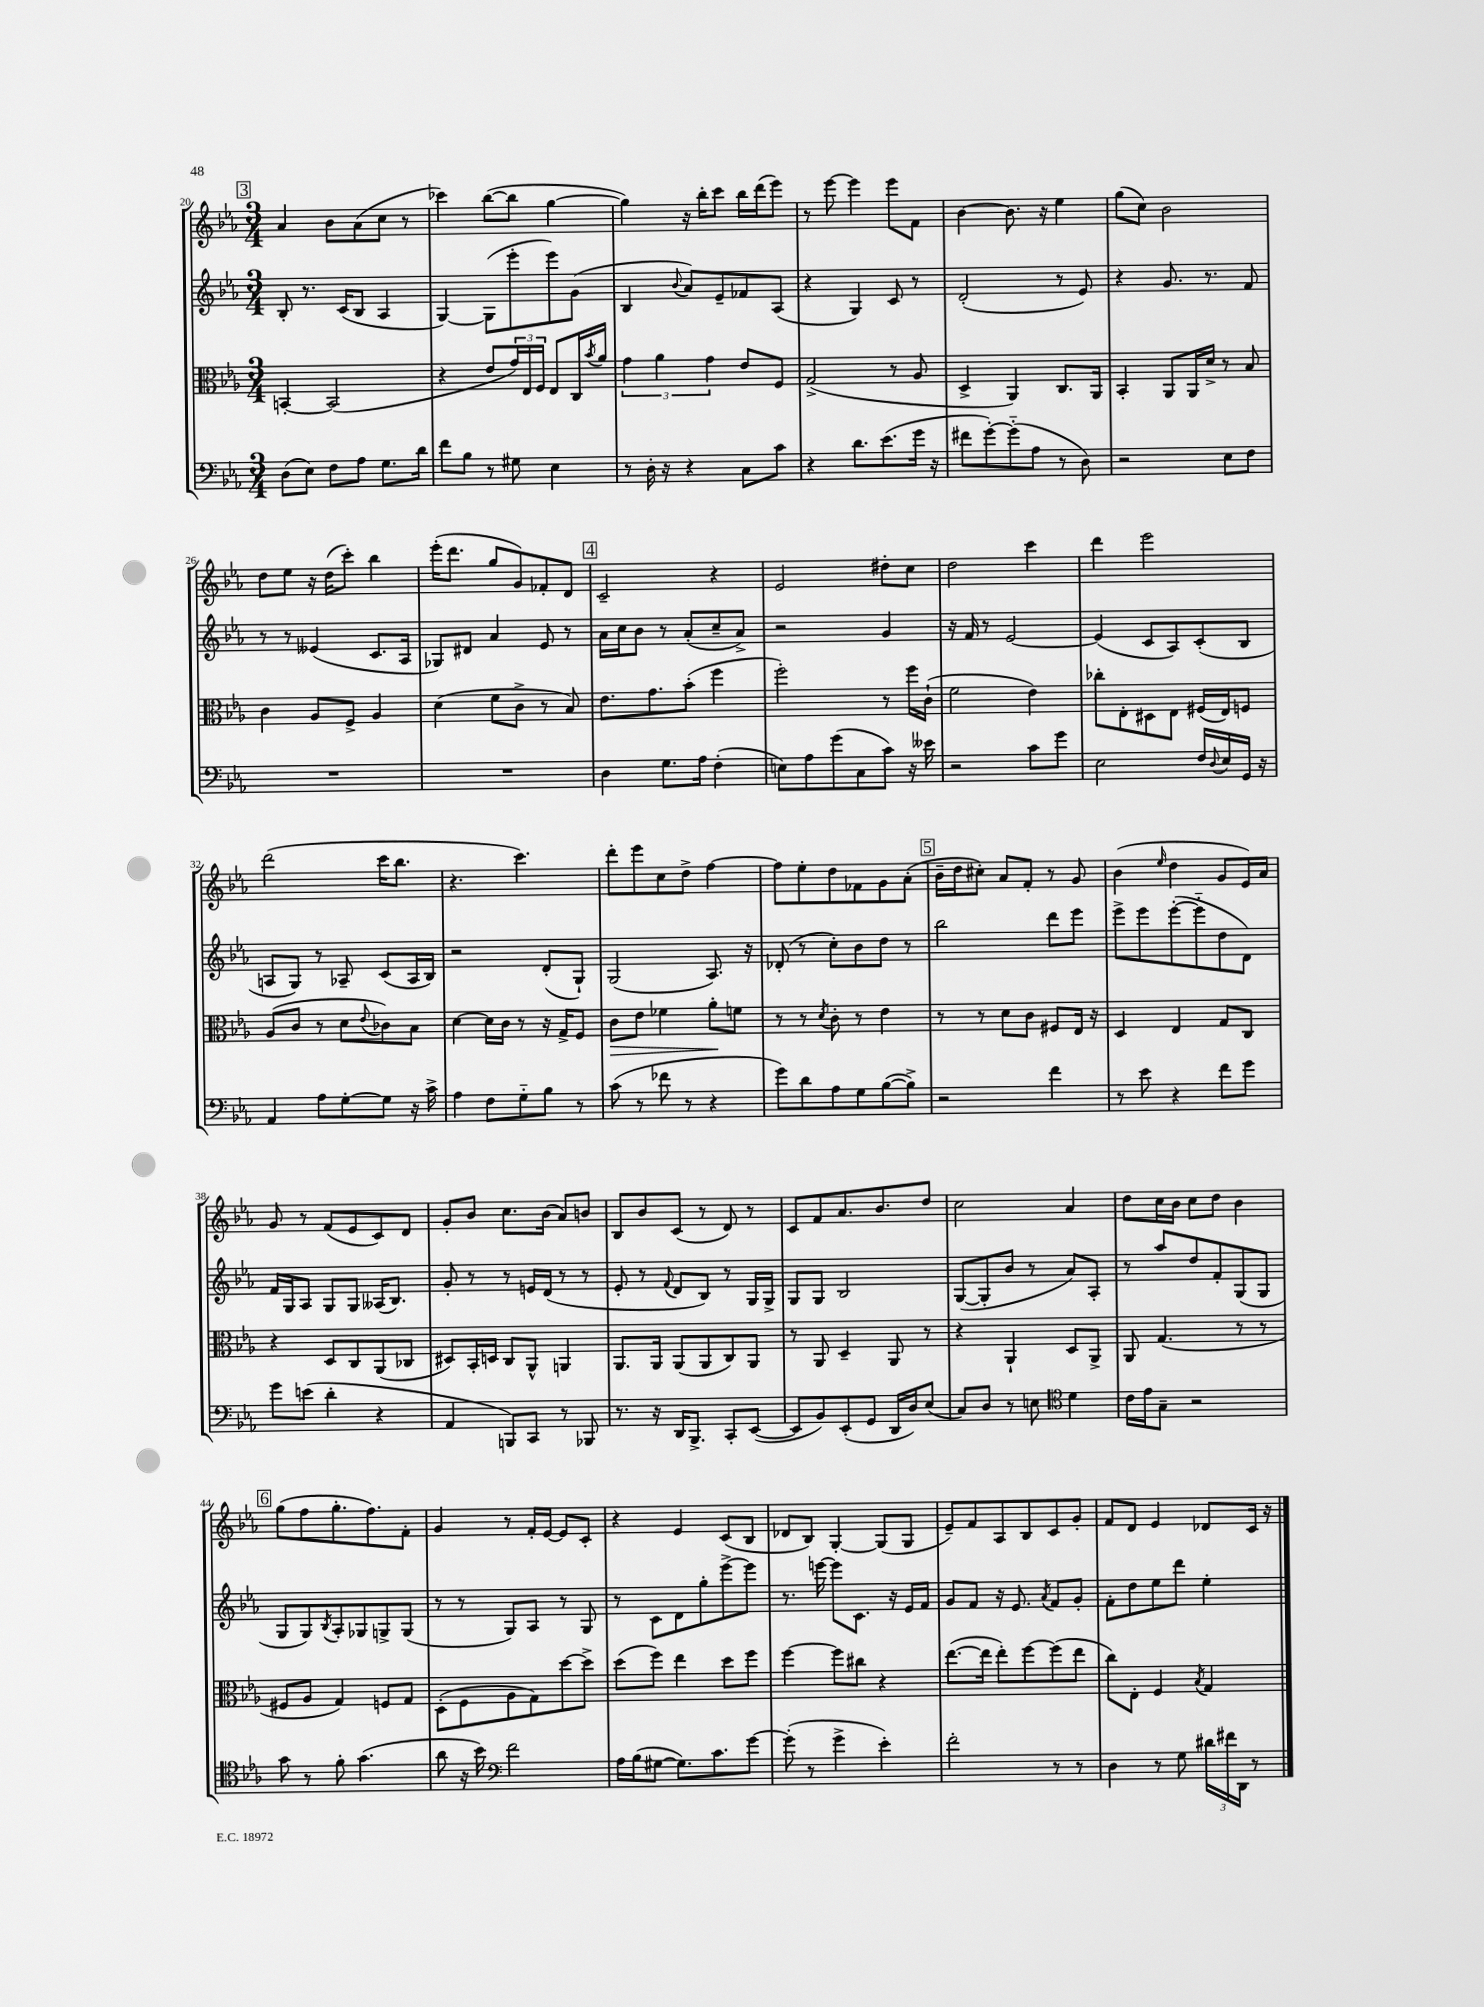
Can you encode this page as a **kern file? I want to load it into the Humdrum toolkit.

**kern	**kern	**kern	**kern
*staff4	*staff3	*staff2	*staff1
*clefF4	*clefC3	*clefG2	*clefG2
*k[b-e-a-]	*k[b-e-a-]	*k[b-e-a-]	*k[b-e-a-]
*M3/4	*M3/4	*M3/4	*M3/4
(8D\L	[4BB'/	8B-'/	4a-/
8E-\J)	.	8.r	.
8F\L	(2BB/]	.	8b-\L
.	.	(16c/LK	.
8A-\J	.	8B-/J	(8a-\
8.G\L	.	4A-/	8cc\J
.	.	.	8r
16d\Jk	.	.	.
=	=	=	=
8f\L	4r	[4G/)	4ccc-\)
8B-\J	.	.	.
8r	8e-/L	(8G\]L	([8bb-\L
8G#\	24g/L)	8eee-'\	8bb-\]J
.	24E-/	.	.
.	24F/JJ	.	.
4E-\	8E-/L	8eee-\)	[4gg\
.	16C/L	(8g\J	.
.	8qb-/	.	.
.	16a-/JJ	.	.
=	=	=	=
8r	6g\	4B-/	4gg\])
16D'\	.	.	.
.	6a-\	.	.
16r	.	.	.
.	.	8qqb-/	.
4r	.	8a-/L)	16r
.	.	.	16bb-'\LK
.	6g\	.	.
.	.	8e-~/	8ccc\J
8C\L	8e-/L	8f-/	16bb-\LL
.	.	.	(16ddd\J
8c\J	8F/J	(8A-/J	8eee-\J)
=	=	=	=
4r	(2G^/	4r	8r
.	.	.	[8eee-\
8.d\L	.	4G/)	4eee-\]
(8.e-\	.	.	.
.	8r	8c/	8eee-\L
16g\Jk	8A-/	8r	8f\J
16r	.	.	.
=	=	=	=
8f#\L	4D^/	(2d'/	[4b-\
[8g'\)	.	.	.
(8g'~\]	4AA-/)	.	8.b-\]
8A-\J	.	.	.
.	.	.	16r
8r	8.C/L	8r	4ee-\
8D\)	.	8e-/)	.
.	16AA-/Jk	.	.
=	=	=	=
2r	4BB-'/	4r	(8gg\L
.	.	.	8cc\J)
.	8AA-/L	8.g/	2b-\
.	16AA-/L	.	.
.	16d^/JJ	8.r	.
8E-\L	8r	.	.
8F\J	8B-/	8f/	.
=	=	=	=
2.r	4c\	8r	8dd\L
.	.	8r	8ee-\J
.	8A-/L	(4e--/	16r
.	.	.	(16dd\LK
.	8F^/J	.	8ccc'\J)
.	4A-/	8.c/L	4bb-\
.	.	16A-/Jk	.
=	=	=	=
2.r	(4d\	8G-/L)	(16eee-'\LK
.	.	.	8.ddd\J
.	.	8d#/J	.
.	8f\L	4a-/	8gg/L
.	8c^\J	.	8g/)
.	8r	8e-/	8f-'/
.	8B-/)	8r	8d/J
=	=	=	=
4D\	8.e-\L	16a-\LL	2c~/
.	.	16cc\J	.
.	.	8b-\J	.
.	8.g\	.	.
8.G\L	.	8r	.
.	(8b-'\J	(8a-'/L	.
16A-\Jk	.	.	.
(4F'\	4ff\	8cc~/	4r
.	.	8a-^/J)	.
=	=	=	=
8E\L)	2ff'\)	2r	2e-/
8A-\	.	.	.
(8g\	.	.	.
8C\	.	.	.
8c\J)	8r	4g/	8dd#'\L
16r	16ff\LL	.	8cc\J
16e--\	(16c`\JJ	.	.
=	=	=	=
2r	2f\	16r	2dd\
.	.	16f/	.
.	.	8r	.
.	.	[2e-/	.
8c\L	4e-\)	.	4ccc\
8g\J	.	.	.
=	=	=	=
2E-\	8cc-'\L	(4e-/]	4ddd\
.	8E-'\	.	.
.	8D#\	8c/L	2eee-\
.	8E-\J	8A-/)	.
16F/LL	(16F#/LL	(8c'/	.
8qqD/	.	.	.
16E-/	16E-/J)	.	.
16GG/JJ	8F/J	8B-/J	.
16r	.	.	.
=	=	=	=
4AA-/	(8A-/L	8A/L	(2ddd\
.	8c/J	8G/J)	.
8A-\L	8r	8r	.
[8G'\	8d\L	8A-~/	.
.	8qqe-/	.	.
8G\]J	8c-\)	(8c/L	16ccc\LK
.	.	.	8.bb-\J
16r	8B-\J	16A-/L	.
16c^\	.	16B-/JJ)	.
=	=	=	=
4A-\	[4d\	2r	4.r
8F\L	16d\]LL	.	.
.	16c\JJ	.	.
8G'~\	8r	.	4.ccc\)
8B-\J	16r	(8d'/L	.
.	16G^/LK	.	.
8r	8F/J	8G`/J)	.
=	=	=	=
(8c\	8c\L	(2G/	8ddd'\L
8r	8e-\J	.	8eee-\
8f-\	4f-\	.	8cc\
8r	.	.	8dd^\J
4r	8a-'\L	8.A-/)	[4ff\
.	8f\J	.	.
.	.	16r	.
=	=	=	=
8g\L)	8r	(8d-'/	8ff\]L
8d\	8r	8r	8ee-'\
.	8qd/	.	.
8A-\	8c'\	8cc'\L)	8dd\
8G\	8r	8b-\	8f-\
([8B-\	4e-\	8dd\J	8g\
8B-^\]J)	.	8r	(8a-'\J
=	=	=	=
2r	8r	2bb-\	16b-~\LL
.	.	.	16dd\J
.	8r	.	8cc#'\J)
.	8d\L	.	8a-/L
.	8c\J	.	8f'/J
4f\	8F#/L	8ddd\L	8r
.	16E-/Jk	8eee-\J	8g/
.	16r	.	.
=	=	=	=
8r	4D/	8eee-^\L	(4b-\
8e-\	.	8eee-\	.
.	.	.	16qqee-/
4r	4E-/	([8eee-'\	4dd\
.	.	8eee-'~\]	.
8f\L	8G/L	8dd\	8g/L
8g\J	8C/J	8d\J)	16e-/L)
.	.	.	16a-/JJ
=	=	=	=
8g\L	4r	16f/LL	8g/
.	.	16G/J	.
(8e\J	.	8A-/J	8r
4d'\	8D/L	8G/L	(8f/L
.	8C/	8G/J	8e-/
4r	(8AA-/	(16A--/LK	8c/)
.	.	8.B-/J)	.
.	8C-/J	.	8d/J
=	=	=	=
4AA-/	8D#/L)	8g'/	8g'/L
.	16BB-'/L	8r	8b-/J
.	16D/JJ	.	.
8BBB/L)	8C/L	8r	8.cc\L
8CC/J	8AA-^^/J	16e/LL	.
.	.	(16d/JJ	(16b-\Jk
8r	4AA/	8r	8a-/L)
8BBB-/	.	8r	8b/J
=	=	=	=
8.r	8.AA-/L	8e-'/	8B-/L
.	.	8r	8b-/
16r	16AA-/Jk	.	.
.	.	8qqf/	.
16DD/LK	(8AA-/L	8d/L	(8c/J
8.BBB-^/J	.	.	.
.	8AA-/	8B-/J)	8r
8CC'/L	8C/)	8r	8d/)
([8EE-/J	8AA-/J	16G/LL	8r
.	.	16G^/JJ	.
=	=	=	=
8EE-/]L	8r	8G/L	8c/L
8BB-/)	8AA-/	8G/J	8f/
(8EE-'/	4D~/	2B-/	8.a-/
8GG/J	.	.	.
.	.	.	8.b-/
16DD/LL	8AA-/	.	.
16D/J)	.	.	.
(8E-/J	8r	.	8dd/J
=	=	=	=
8C/L)	4r	([8G/L	2cc\
8D/J	.	8G'/]	.
8r	4AA-`/	8b-/J	.
8E\	.	8r	.
*clefC4	*	*	*
4d\	8D/L	8a-/L)	4a-/
.	8AA-^/J	8A-'/J	.
=	=	=	=
16c\LL	8AA-/	8r	8dd\L
16e-\J	.	.	.
8G~\J	(4.G/	8aa-/L	16cc\L
.	.	.	16b-\JJ
2r	.	8dd/	8cc\L
.	.	8f'/	8dd\J
.	8r	(8G/	4b-\
.	8r	8G/J	.
=	=	=	=
8g\	8F#/L	8G/L	(8gg\L
8r	8A-/J	8G/)	8ff\
.	.	8qB-/	.
8f'\	4G/)	8A-'/	8.gg'\
(4.g\	.	8G-/	.
.	.	.	8.ff\)
.	8F/L	8G^/	.
.	8G/J	(8G/J	8f'\J
=	=	=	=
8a-\	(8D'\L	8r	4g/
16r	8F\	8r	.
16b-\)	.	.	.
*clefF4	*	*	*
2f\	8A-\	8G/L)	8r
.	8G\)	8A-/J	16f'/LL
.	.	.	[16e-/JJ
.	[8dd\	8r	8e-/]L
.	8dd^\]J	8G/	8c'/J
=	=	=	=
16A-\LL	(8dd\L	8r	4r
(16B-\J	.	.	.
[8G#\J	8ff\J)	8c\L	.
8.G#\]L)	4ee-\	8d\	4e-/
.	.	8gg'\	.
8.c\	.	.	.
.	8dd\L	[8eee-^\	(8c/L
[8g\J	8ff\J	8eee-\]J	8B-/J
=	=	=	=
(8g'\]	[4ff\	8.r	8d-/L
8r	.	.	8B-/J)
.	.	[16eee\	.
4g^\	8ff\]L	8eee\]L	[4G'/
.	8cc#\J	8.c\J	.
4e-'\)	4r	.	(8G/]L
.	.	16r	.
.	.	16e-/LL	8G/J
.	.	16f/JJ	.
=	=	=	=
2f'\	([8.ee-\L	8g/L	8e-~/L)
.	.	8f/J	8f/
.	16ee-\]Jk	.	.
.	8ee-'\L)	16r	8A-/
.	.	8.e-/	.
.	[8ff\	.	8B-/
.	.	8qa-/	.
8r	(8ff\]	8f/L	8c/
8r	8ee-\J	8g'/J	8g'/J
=	=	=	=
4D\	8cc\L)	8f'\L	8f/L
.	8E-'\J	8dd\	8d/J
8r	4F/	8ee-\	4e-/
8G\	.	8ddd\J	.
.	8qB-/	.	.
24d#\LL	4G/	4ee-'\	8d-/L
24f#\	.	.	.
24DD\JJ	.	.	.
8r	.	.	16c/Jk
.	.	.	16r
==	==	==	==
*-	*-	*-	*-
